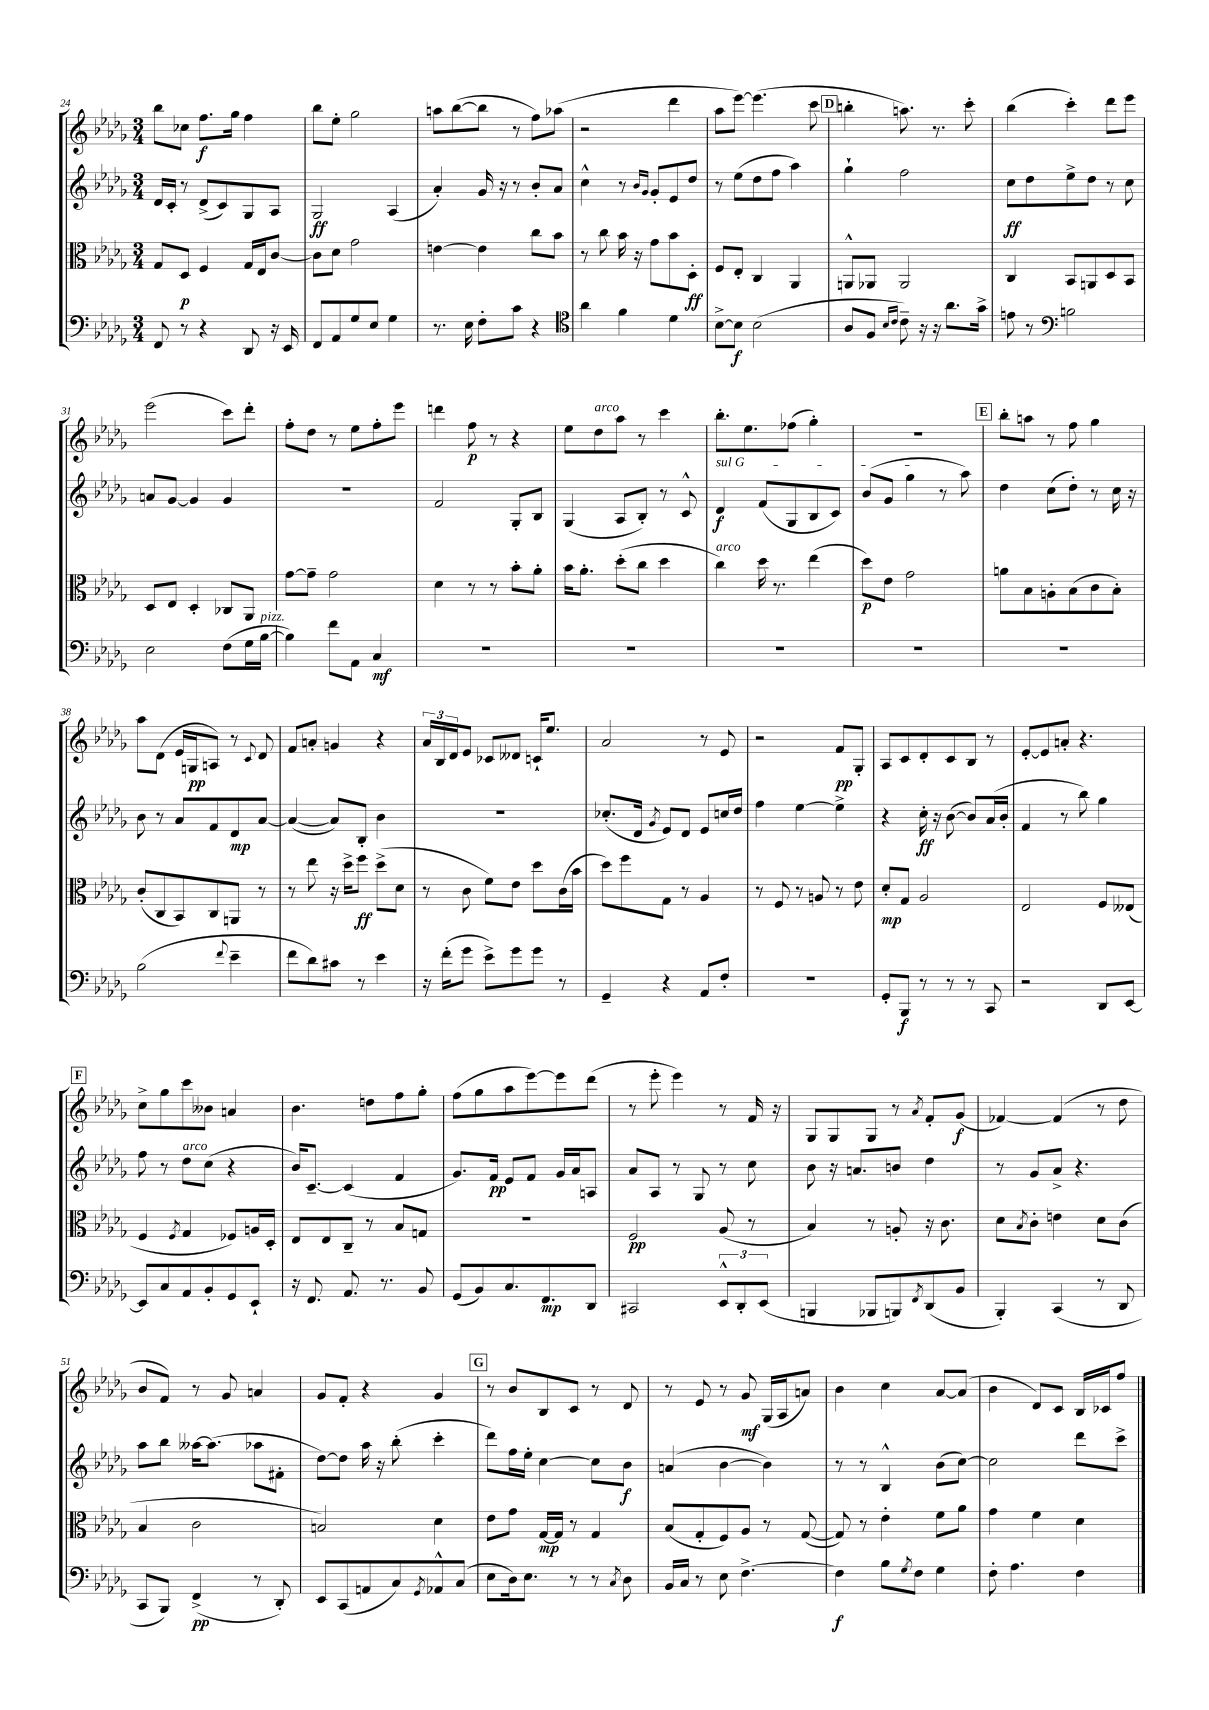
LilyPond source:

<<
\new StaffGroup <<
\new Staff = "s0" {
    \clef treble \key des \major \numericTimeSignature \time 3/4
    bes''8 ces''8 f''8.\f ges''16 f''4 |
    bes''8 ees''8-. ges''2 |
    a''8 bes''8~( bes''8 r8 f''8) aes''8( |
    r2 des'''4 |
    aes''8 ees'''8~) ees'''4.( c'''8 |
    \mark \markup { \box "D" } b''4-. a''8.) r8. c'''8-. |
    bes''4( c'''4-.) des'''8 ees'''8 |
    ees'''2( c'''8) des'''8-. |
    f''8-. des''8 r8 ees''8 f''8-. ees'''8 |
    d'''4 f''8\p r8 r4 |
    ees''8 des''8^\markup { \italic "arco" } aes''8 r8 c'''4 |
    bes''8.-. ees''8. fes''8( ges''4-.) |
    R2. |
    \mark \markup { \box "E" } bes''8-. a''8 r8 f''8 ges''4 |
    aes''8 des'8( ees'16 g16\pp a8) r8 \appoggiatura { c'8 } des'8 |
    f'8 a'8-. g'4 r4 |
    \tuplet 3/2 { aes'16 bes16 des'16 } ees'8 ces'8 deses'8 c'16-! ees''8. |
    aes'2 r8 ees'8 |
    r2 f'8\pp ges8-. |
    aes8 c'8 des'8-. c'8 bes8 r8 |
    ees'8~-. ees'8 a'8-. r4. |
    \mark \markup { \box "F" } c''8-> ges''8 c'''8 beses'8 a'4 |
    bes'4. d''8 f''8 ges''8-. |
    f''8( ges''8 aes''8 ees'''8~) ees'''8 des'''8( |
    r8 ees'''8-. ees'''4) r8 f'16 r16 |
    ges8 ges8 ges8 r8 \acciaccatura { aes'8 } f'8-. ges'8\f( |
    fes'4~) fes'4( r8 des''8 |
    bes'8 f'8) r8 ges'8 a'4 |
    ges'8 f'8-. r4 ges'4 |
    \mark \markup { \box "G" } r8 bes'8 bes8 c'8 r8 des'8 |
    r8 ees'8 r8 ges'8\mf ges16( aes16 a'8) |
    bes'4 c''4 aes'8~ aes'8( |
    bes'4 des'8) c'8 bes16 ces'16 f''8 \bar "|." |
}
\new Staff = "s1" {
    \clef treble \key des \major \numericTimeSignature \time 3/4
    des'16 c'16-. r8 des'8->( c'8) ges8 aes8 |
    ges2\ff aes4( |
    aes'4-.) ges'16 r16 r8 bes'8-. aes'8 |
    c''4-^ r8 \grace { bes'16 ges'16 } ges'8-. ees'8 des''8 |
    r8 ees''8( des''8 f''8 aes''4) |
    \mark \markup { \box "D" } ges''4-! f''2 |
    c''8\ff des''8 ees''8-> des''8 r8 c''8 |
    a'8 ges'8~ ges'4 ges'4 |
    R2. |
    f'2 ges8-. bes8 |
    ges4( aes8 bes8-.) r8 c'8-^ |
    \once \override TextSpanner.bound-details.left.text = \markup { \italic "sul G" } des'4\f\startTextSpan f'8( ges8 bes8 c'8) |
    bes'8( ges'8 ges''4\stopTextSpan r8 aes''8) |
    \mark \markup { \box "E" } des''4 c''8( des''8-.) r8 c''16 r16 |
    bes'8 r8 aes'8 f'8 des'8\mp aes'8~ |
    aes'4~( aes'8) bes8-. bes'4 |
    R2. |
    ces''8.-.( des'16 \acciaccatura { ges'8 } ees'8) des'8 ees'8 c''16 des''16 |
    f''4 ees''4~ ees''4-> |
    r4 c''16-.\ff r16 bes'8~( bes'8) aes'16( bes'16-. |
    f'4 r8 bes''8) ges''4 |
    \mark \markup { \box "F" } f''8 r8 des''8^\markup { \italic "arco" } c''8( r4 |
    bes'16) c'8.~-- c'4( f'4 |
    ges'8.) f'16\pp ees'8 f'8 ges'16 aes'16 a8 |
    aes'8 aes8 r8 ges8 r8 c''8 |
    bes'8 r16 a'8. b'8 des''4 |
    r8 ges'8 aes'8-> r4. |
    aes''8 bes''8 aeses''16~ aeses''8.( aes''8 fis'8-. |
    des''8~) des''8 aes''16 r16 bes''8-.( c'''4-. |
    \mark \markup { \box "G" } des'''8) f''16 ees''16-. c''4~ c''8 bes'8\f |
    a'4( bes'4~ bes'4) |
    r8 r8 bes4-^ bes'8( c''8~) |
    c''2 des'''8 c'''8-> \bar "|." |
}
\new Staff = "s2" {
    \clef alto \key des \major \numericTimeSignature \time 3/4
    ges8 des8\p f4 ges16 ees16 c'8~ |
    c'8 des'8 ges'2 |
    e'4~ e'4 c''8 bes'8 |
    r8 c''8 bes'16 r16 ges'8 bes'8 des8-.\ff |
    f8 ees8-. c4 aes,4 |
    \mark \markup { \box "D" } a,8-^ aes,8 aes,2 |
    c4 bes,8 a,8 des8 bes,8 |
    des8 ees8 des4-. ces8 aes,8 |
    ges'8~ ges'8-- ges'2 |
    des'4 r8 r8 bes'8-. aes'8-. |
    bes'16 aes'8.-. des''8-.( c''8 des''4 |
    c''4^\markup { \italic "arco" }) des''16 r8. ees''4( |
    des''8\p) ees'8 ges'2 |
    \mark \markup { \box "E" } a'8 bes8 a8-. bes8( c'8 bes8-.) |
    c'8-.( c8 bes,8) c8 a,8 r8 |
    r8 ees''8 r16 des''16-> f''8\ff des''8->( des'8 |
    r8 c'8 f'8) ees'8 des''8 c'16( bes'16 |
    des''8) f''8 ges8 r8 aes4 |
    r8 f8 r8 a8 r8 ees'8 |
    des'8-.\mp ges8 aes2 |
    ees2 f8 eeses8( |
    \mark \markup { \box "F" } f4 \acciaccatura { f8 } ges4 fes8) a16 des16-. |
    ees8 ees8 c8-- r8 bes8 g8 |
    R2. |
    f2\pp aes8( r8 |
    bes4) r8 a8-. r16 c'8. |
    des'8 \acciaccatura { bes8 } c'8-. e'4 des'8 c'8( |
    bes4 c'2 |
    b2) des'4 |
    \mark \markup { \box "G" } ees'8 ges'8 ges16~\mp ges16 r8 ges4 |
    bes8( ges8-. f8) aes8 r8 ges8~( |
    ges8) r8 ees'4-. f'8 aes'8 |
    ges'4 f'4 des'4 \bar "|." |
}
\new Staff = "s3" {
    \clef bass \key des \major \numericTimeSignature \time 3/4
    f,8 r8 r4 des,8 r16 ees,16 |
    f,8 aes,8 ges8 ees8 ges4 |
    r8. ees16 f8-. c'8 r4 |
    \clef tenor aes'4 f'4 des'4 |
    bes8~-> bes8\f bes2( |
    \mark \markup { \box "D" } aes8 f8 \grace { bes16 c'16 } c'8--) r16 r16 aes'8. ges'16-> |
    e'8 r8 \clef bass b2 |
    ees2 f8( ges16 bes16~^\markup { \italic "pizz." } |
    bes4) f'8 aes,8 c4\mf |
    R2. |
    R2. |
    R2. |
    R2. |
    \mark \markup { \box "E" } R2. |
    bes2( \appoggiatura { f'8 } ees'4-- |
    f'8 des'8) cis'8 r8 ees'4 |
    r16 f'16-.( ges'8 ees'8->) ges'8 ges'8 r8 |
    ges,4-- r4 aes,8 f8-. |
    R2. |
    ges,8-. bes,,8\f r8 r8 r8 c,8 |
    r2 des,8 ees,8~ |
    \mark \markup { \box "F" } ees,8 c8 aes,8 bes,8-. ges,8 ees,8-! |
    r16 f,8. aes,8. r8. bes,8 |
    ges,8( bes,8) c8. f,8.\mp des,8 |
    cis,2 \tuplet 3/2 { ees,8-^ des,8-. ees,8( } |
    b,,4 bes,,8 b,,8) \acciaccatura { f,8 } des,8( bes,8 |
    bes,,4-.) c,4( r8 des,8 |
    c,8 bes,,8) f,4->\pp( r8 des,8-.) |
    ees,8 c,8( a,8 c8) \acciaccatura { ges,8 } aes,8-^ c8( |
    \mark \markup { \box "G" } ees8 des16) ees8. r8 r8 \acciaccatura { c8 } des8 |
    bes,16 c16 r8 ees8 f4.~-> |
    f4\f bes8 \acciaccatura { ges8 } f8 ges4 |
    f8-. aes4. f4 \bar "|." |
}
>>
>>
\layout { \context { \Score currentBarNumber = #24 } }
